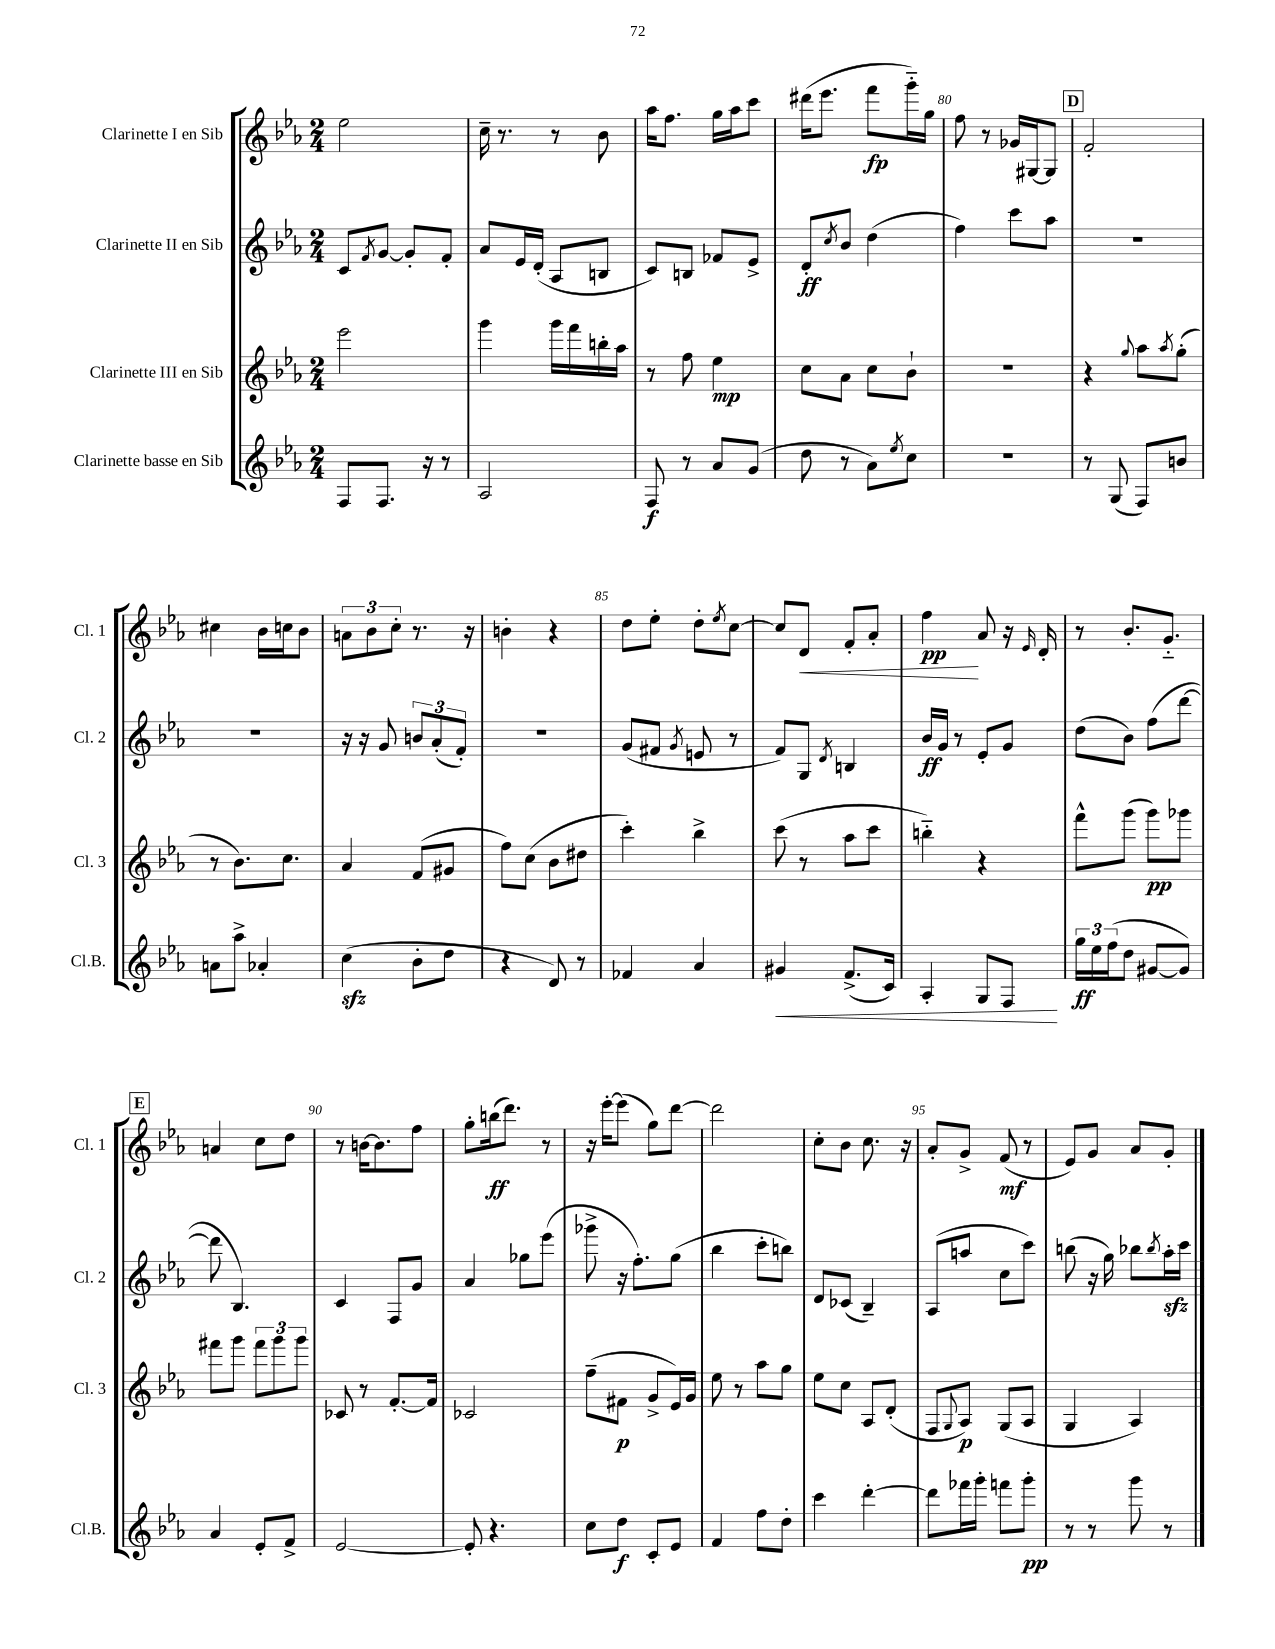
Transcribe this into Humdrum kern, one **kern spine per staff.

**kern	**kern	**kern	**kern
*staff4	*staff3	*staff2	*staff1
*clefG2	*clefG2	*clefG2	*clefG2
*k[b-e-a-]	*k[b-e-a-]	*k[b-e-a-]	*k[b-e-a-]
*M2/4	*M2/4	*M2/4	*M2/4
8F	2eee-	8c	2ee-
.	.	8qf	.
8.F	.	[8g	.
.	.	8g']	.
16r	.	.	.
8r	.	8f'	.
=	=	=	=
2A-	4ggg	8a-	16cc~
.	.	.	8.r
.	.	16e-	.
.	.	(16d'	.
.	16ggg	8A-	8r
.	16fff	.	.
.	16bb'	8B	8b-
.	16aa-	.	.
=	=	=	=
8F	8r	8c)	16aa-
.	.	.	8.ff
8r	8ff	8B	.
8a-	4ee-	8f-	16gg
.	.	.	16aa-
(8g	.	8e-^	8ccc
=	=	=	=
8dd	8cc	8d'	(16ddd#
.	.	.	8.eee-
.	.	8qcc	.
8r	8a-	8b-	.
8a-)	8cc	(4dd	8fff
8qee-	.	.	.
8cc	8b-`	.	16ggg'~)
.	.	.	16gg
=	=	=	=
2r	2r	4ff)	8ff
.	.	.	8r
.	.	8ccc	16g-
.	.	.	[16G#
.	.	8aa-	8G#]
=	=	=	=
8r	4r	2r	2f'
(8G	.	.	.
.	8qqgg	.	.
8F)	8aa-	.	.
.	8qaa-	.	.
8b	(8gg'	.	.
=	=	=	=
8a	8r	2r	4cc#
8aa-^	8.b-)	.	.
4a-'	.	.	16b-
.	8.cc	.	16cc
.	.	.	8b-
=	=	=	=
(4cc	4a-	16r	12a
.	.	16r	.
.	.	.	12b-
.	.	8g	.
.	.	.	12cc'
8b-'	(8f	12b	8.r
.	.	(12a-'	.
8dd	8g#	.	.
.	.	12f')	.
.	.	.	16r
=	=	=	=
4r	8ff)	2r	4b'
.	(8cc	.	.
8d)	8b-	.	4r
8r	8dd#	.	.
=	=	=	=
4f-	4ccc')	(8g	8dd
.	.	8f#	8ee-'
.	.	8qg	.
4a-	4bb-^	8e	8dd'
.	.	.	8qee-
.	.	8r	[8cc
=	=	=	=
4g#	(8ccc	8f)	8cc]
.	8r	8G	8d
.	.	8qd	.
(8.f^	8aa-	4B	8f'
.	8ccc	.	8a-'
16c)	.	.	.
=	=	=	=
4A-'	4bb'~)	16b-	4ff
.	.	16g	.
.	.	8r	.
8G	4r	8e-'	8a-
8F	.	8g	16r
.	.	.	16qqe-
.	.	.	16d'
=	=	=	=
24gg	8fff^^	(8dd	8r
24ee-	.	.	.
(24ff	.	.	.
8dd	(8ggg	8b-)	8.b-'
[8g#	8ggg)	(8ff	.
.	.	.	8.g'~
8g#])	8ggg-	[8ddd	.
=	=	=	=
4a-	8fff#	8ddd]	4a
.	8ggg	4.B-)	.
8e-'	12fff#	.	8cc
.	12ggg	.	.
8f^	.	.	8dd
.	12ggg	.	.
=	=	=	=
[2e-	8c-	4c	8r
.	8r	.	[16b
.	.	.	8.b]
.	[8.f'	8F	.
.	.	8g	8ff
.	16f]	.	.
=	=	=	=
8e-']	2c-	4a-	8gg'
4.r	.	.	(16bb
.	.	.	8.ddd)
.	.	8gg-	.
.	.	(8eee-	8r
=	=	=	=
8cc	(8ff~	8ggg-^	16r
.	.	.	[16eee-'
8dd	8f#	16r	(8eee-]
.	.	8.ff')	.
8c'	8g^	.	8gg)
8e-	16e-)	(8gg	[8ddd
.	16g	.	.
=	=	=	=
4f	8ee-	4bb-	2ddd]
.	8r	.	.
8ff	8aa-	8ccc'	.
8dd'	8gg	8bb)	.
=	=	=	=
4ccc	8ee-	8d	8cc'
.	8cc	(8c-	8b-
[4ddd'	8A-	4B-~)	8.cc
.	(8d'	.	.
.	.	.	16r
=	=	=	=
8ddd]	8F	(8A-	8a-'
.	8qqG	.	.
16fff-	8A-)	8aa	8g^
16ggg'	.	.	.
8fff	(8G	8cc	(8f
8ggg'	8A-	8ccc)	8r
=	=	=	=
8r	4G	(8bb	8e-)
8r	.	16r	8g
.	.	16gg)	.
8ggg	4A-)	8bb-	8a-
.	.	8qbb-	.
8r	.	16aa-'	8g'
.	.	16ccc	.
==	==	==	==
*-	*-	*-	*-
